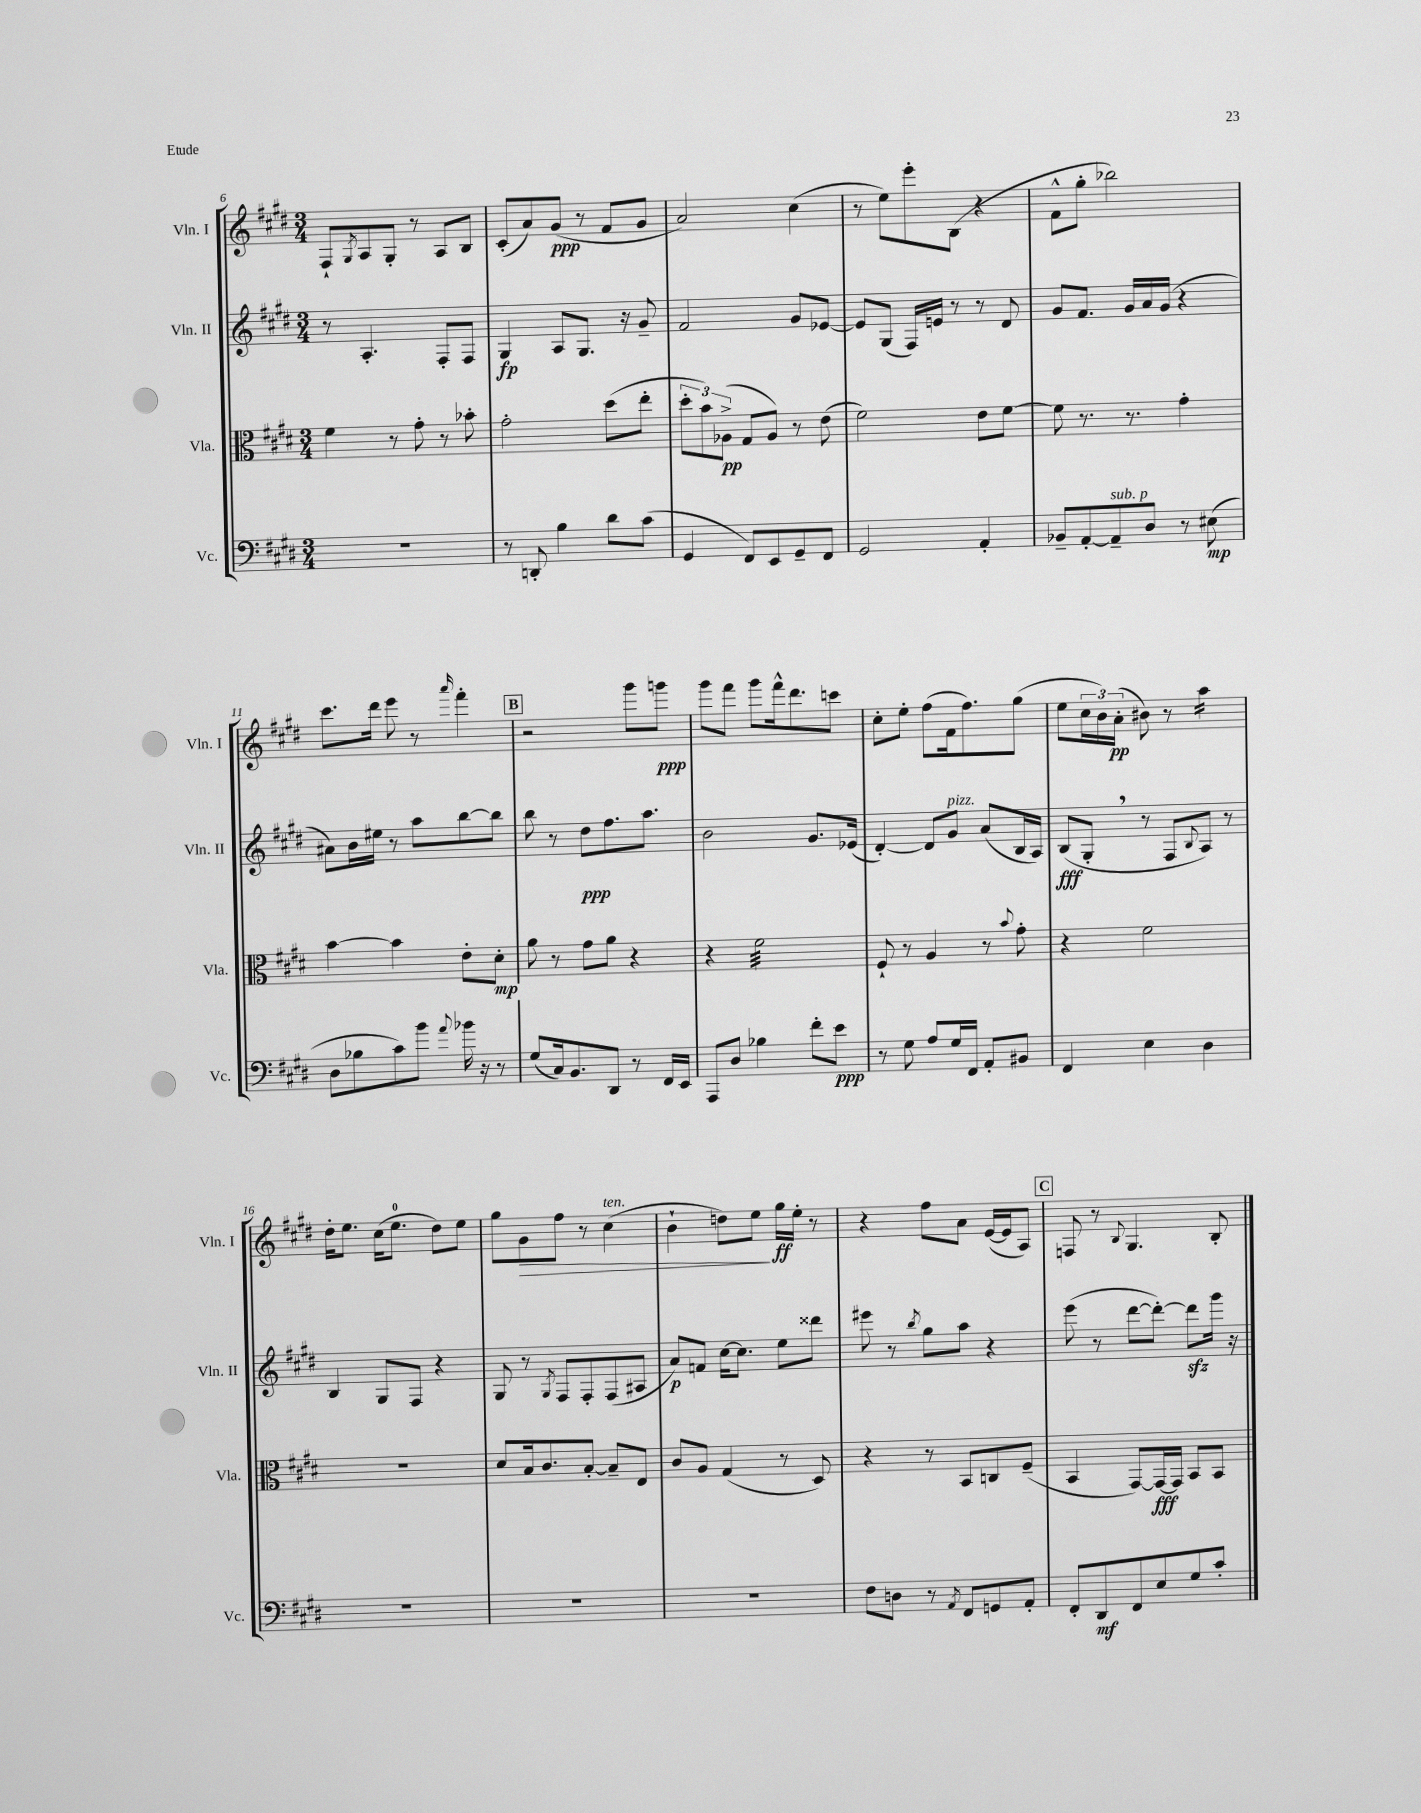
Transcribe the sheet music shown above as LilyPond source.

<<
\new StaffGroup <<
\new Staff = "s0" \with { instrumentName = "Vln. I" shortInstrumentName = "Vln. I" } {
    \clef treble \key e \major \numericTimeSignature \time 3/4
    fis8-! \acciaccatura { gis8 } a8 gis8-. r8 a8 b8 |
    cis'8-.( a'8) gis'8\ppp( r8 fis'8 gis'8 |
    a'2) cis''4( |
    r8 e''8) e'''8-. b8( r4 |
    fis'8-^ gis''8-. bes''2) |
    cis'''8. dis'''16 e'''8 r8 \grace { a'''16 } fis'''4-. |
    \mark \markup { \box "B" } r2 gis'''8 g'''8\ppp |
    gis'''8 fis'''8 gis'''8 fis'''16-^ dis'''8. c'''8 |
    cis''8-. e''8-. fis''8( fis'16 fis''8.) gis''8( |
    e''8 \tuplet 3/2 { cis''16 b'16) a'16-.\pp( } bis'8) r8 a''4:16 |
    dis''16-. e''8. cis''16( e''8.-0 dis''8) e''8 |
    gis''8 gis'8\> fis''8 r8 cis''4^\markup { \italic "ten." }( |
    b'4-! d''8) e''8\! gis''16\ff e''16-. r8 |
    r4 fis''8 a'8 e'16~( e'16 a8) |
    \mark \markup { \box "C" } f8 r8 \appoggiatura { b8 } gis4. b8-. \bar "|." |
}
\new Staff = "s1" \with { instrumentName = "Vln. II" shortInstrumentName = "Vln. II" } {
    \clef treble \key e \major \numericTimeSignature \time 3/4
    r8 a4.-. fis8-. fis8 |
    gis4\fp a8 gis8. r16 gis'8-- |
    fis'2 gis'8 ees'8~ |
    ees'8 gis8( fis16) e'16 r8 r8 dis'8 |
    gis'8 fis'8. gis'16 a'16 gis'16( r4 |
    ais'8) b'16 eis''16 r8 a''8 b''8~ b''8 |
    \mark \markup { \box "B" } b''8 r8 dis''8\ppp fis''8. a''8. |
    b'2 gis'8. ees'16( |
    dis'4~-.) dis'8 gis'8^\markup { \italic "pizz." } a'8( b16 a16) |
    b8\fff( gis8-. \breathe r8 fis8 \appoggiatura { b8 } a8) r8 |
    b4 gis8 fis8 r4 |
    gis8 r8 \acciaccatura { gis8 } fis8 fis8-. fis8( ais8 |
    a'8\p) f'8 cis''16~ cis''8. e''8 disis'''8 |
    eis'''8 r8 \acciaccatura { b''8 } gis''8 a''8 r4 |
    \mark \markup { \box "C" } e'''8( r8 dis'''8~ dis'''8~-.) dis'''8\sfz gis'''16 r16 \bar "|." |
}
\new Staff = "s2" \with { instrumentName = "Vla." shortInstrumentName = "Vla." } {
    \clef alto \key e \major \numericTimeSignature \time 3/4
    fis'4 r8 gis'8-. r8 bes'8-. |
    gis'2-. dis''8( e''8-. |
    \tuplet 3/2 { dis''8-. b'8) aes8->\pp( } gis8 aes8) r8 e'8( |
    fis'2) e'8 fis'8~ |
    fis'8 r8. r8. gis'4-. |
    b'4~ b'4 e'8-. dis'8-.\mp |
    \mark \markup { \box "B" } a'8 r8 gis'8 a'8 r4 |
    r4 fis'2:32 |
    fis8-! r8 a4 r8 \appoggiatura { b'8 } gis'8-. |
    r4 fis'2 |
    R2. |
    dis'8 b16 cis'8. b8~-. b8-- e8 |
    cis'8 a8 gis4( r8 dis8) |
    r4 r8 b,8 c8 fis8--( |
    \mark \markup { \box "C" } b,4 gis,8~) gis,16~\fff gis,16 b,8 b,8 \bar "|." |
}
\new Staff = "s3" \with { instrumentName = "Vc." shortInstrumentName = "Vc." } {
    \clef bass \key e \major \numericTimeSignature \time 3/4
    R2. |
    r8 d,8-. b4 dis'8 cis'8( |
    gis,4 fis,8) e,8 gis,8-- fis,8 |
    gis,2 a,4-. |
    bes,8-- a,8~-. a,8--^\markup { \italic "sub. p" } dis8 r8 eis8\mp( |
    dis8 bes8 cis'8) b'8 \appoggiatura { a'8 } bes'16 r16 r8 |
    \mark \markup { \box "B" } gis8( cis16) b,8. dis,8 r8 fis,16 e,16 |
    a,,8 dis8 bes4 fis'8-. e'8\ppp |
    r8 gis8 a8 gis16 fis,16 a,8-. bis,8 |
    fis,4 e4 dis4 |
    R2. |
    R2. |
    R2. |
    fis8 d8 r8 \acciaccatura { a,8 } fis,8 g,8 a,8-. |
    \mark \markup { \box "C" } fis,8-. dis,8\mf fis,8 e8 gis8 cis'8-. \bar "|." |
}
>>
>>
\layout { \context { \Score currentBarNumber = #6 } }
